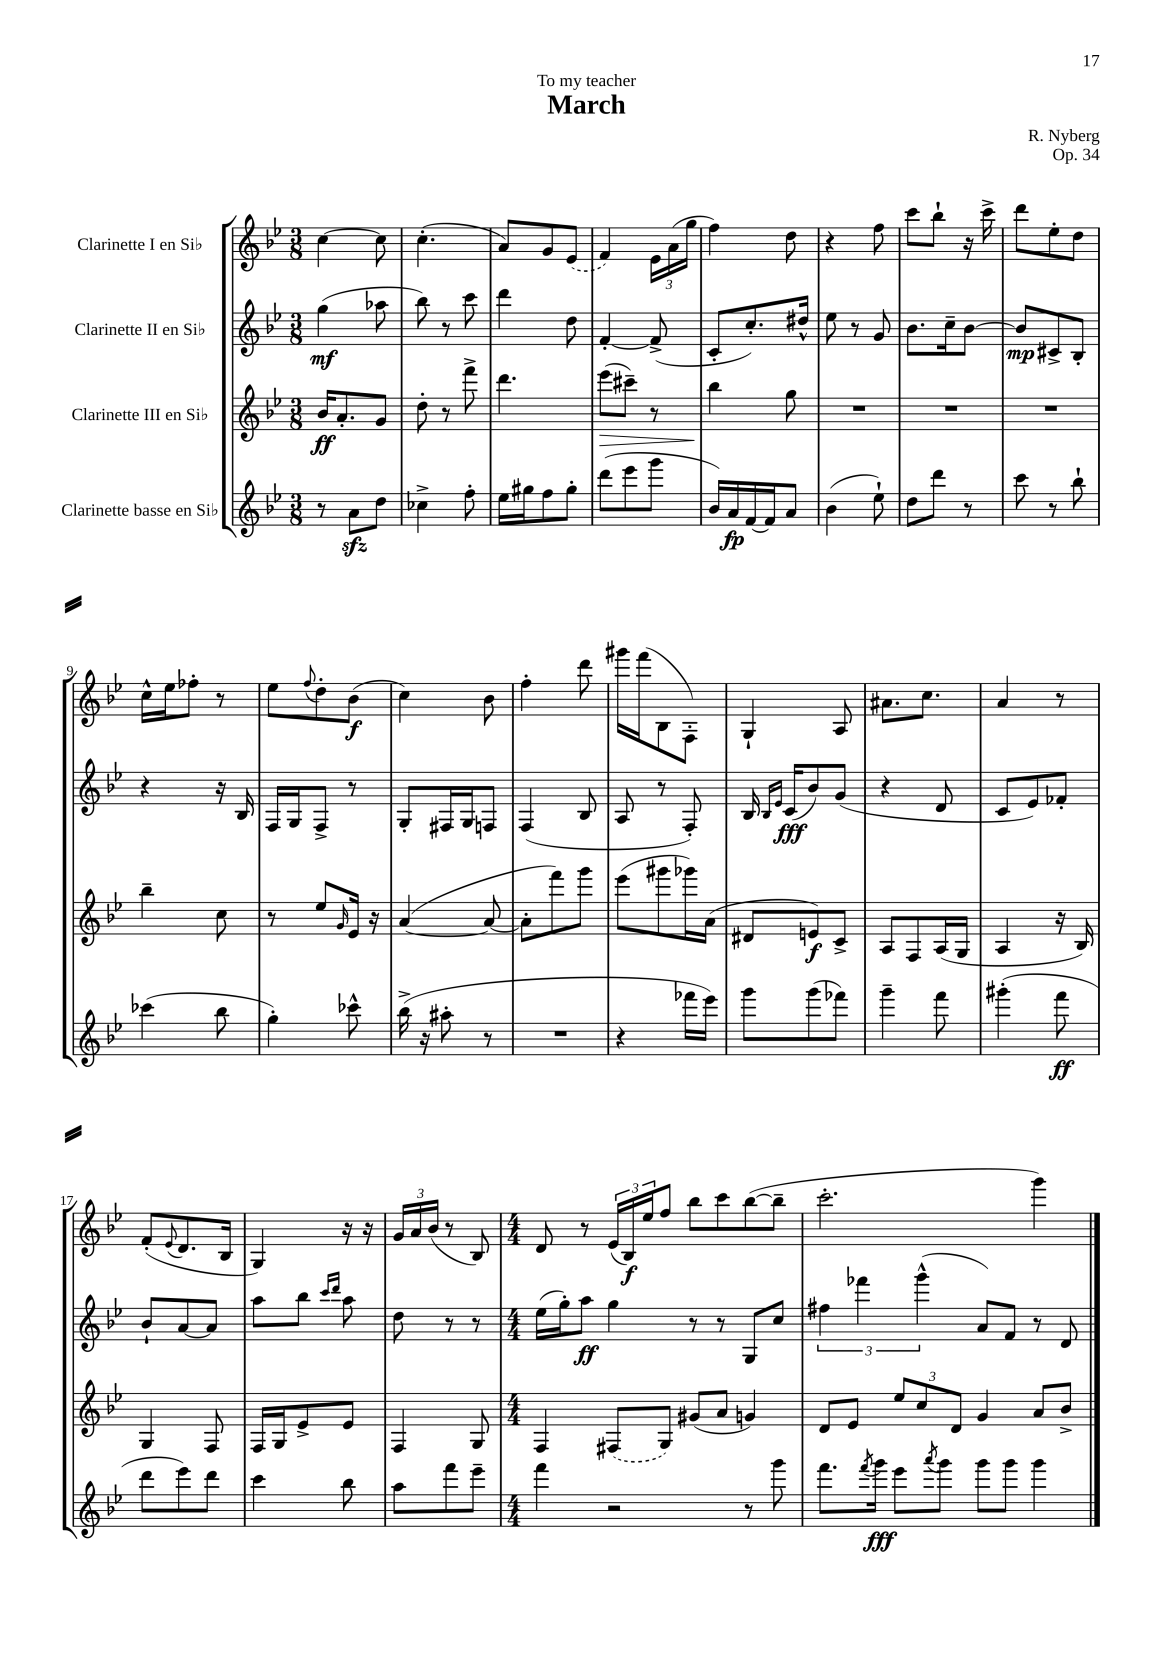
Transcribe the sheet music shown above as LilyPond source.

\header { title = "March" composer = "R. Nyberg" dedication = "To my teacher" opus = "Op. 34" }
<<
\new StaffGroup <<
\new Staff = "s0" \with { instrumentName = "Clarinette I en Sib" } {
    \clef treble \key bes \major \numericTimeSignature \time 3/8
    c''4~ c''8 |
    c''4.-.( |
    a'8) g'8 \once \slurDashed ees'8( |
    f'4) \tuplet 3/2 { ees'16 a'16( g''16 } |
    f''4) d''8 |
    r4 f''8 |
    c'''8 bes''8-! r16 c'''16-> |
    d'''8 ees''8-. d''8 |
    c''16-^ ees''16 fes''8-. r8 |
    ees''8 \appoggiatura { f''8 } d''8-. bes'8\f( |
    c''4) bes'8 |
    f''4-. d'''8 |
    gis'''16 f'''16( bes8 f8-.) |
    g4-! a8 |
    ais'8. c''8. |
    a'4 r8 |
    f'8-.( \appoggiatura { ees'8 } d'8. bes16 |
    g4) r16 r16 |
    \tuplet 3/2 { g'16 a'16 bes'16( } r8 bes8) |
    \numericTimeSignature \time 4/4 d'8 r8 \tuplet 3/2 { ees'16( bes16\f) ees''16 } f''8 bes''8 c'''8 bes''8~( bes''8-- |
    c'''2.-. g'''4) \bar "|." |
}
\new Staff = "s1" \with { instrumentName = "Clarinette II en Sib" } {
    \clef treble \key bes \major \numericTimeSignature \time 3/8
    g''4\mf( aes''8 |
    bes''8) r8 c'''8 |
    d'''4 d''8 |
    f'4~-. f'8->( |
    c'8-. c''8.-.) dis''16-^ |
    ees''8 r8 g'8 |
    bes'8. c''16-- bes'8~ |
    bes'8\mp cis'8-> bes8-. |
    r4 r16 bes16 |
    f16 g16 f8-> r8 |
    g8-. fis16 g16 f8 |
    f4( bes8 |
    a8 r8 f8-.) |
    bes16 \grace { bes16 ees'16 } c'16\fff( bes'8) g'8( |
    r4 d'8 |
    c'8 ees'8) fes'8-. |
    bes'8-! a'8~ a'8 |
    a''8 bes''8 \grace { c'''16 d'''16 } a''8 |
    d''8 r8 r8 |
    \numericTimeSignature \time 4/4 ees''16( g''16-.) a''8\ff g''4 r8 r8 g8 c''8 |
    \tuplet 3/2 { fis''4 fes'''4 g'''4-^( } a'8) f'8 r8 d'8 \bar "|." |
}
\new Staff = "s2" \with { instrumentName = "Clarinette III en Sib" } {
    \clef treble \key bes \major \numericTimeSignature \time 3/8
    bes'16\ff a'8.-. g'8 |
    d''8-. r8 f'''8-> |
    d'''4. |
    ees'''8\>( cis'''8--) r8 |
    bes''4\! g''8 |
    R4. |
    R4. |
    R4. |
    bes''4-- c''8 |
    r8 ees''8 \grace { g'16 } ees'16 r16 |
    a'4~( a'8~ |
    a'8-. f'''8) g'''8 |
    ees'''8( gis'''8 ges'''16) a'16( |
    dis'8 e'8\f) c'8-> |
    a8 f8 a16( g16 |
    a4 r16 bes16) |
    g4 f8 |
    f16 g16 ees'8-> ees'8 |
    f4 g8 |
    \numericTimeSignature \time 4/4 f4 \once \slurDashed fis8( g8) gis'8( a'8 g'4) |
    d'8 ees'8 \tuplet 3/2 { ees''8 c''8 d'8 } g'4 a'8 bes'8-> \bar "|." |
}
\new Staff = "s3" \with { instrumentName = "Clarinette basse en Sib" } {
    \clef treble \key bes \major \numericTimeSignature \time 3/8
    r8 a'8\sfz d''8 |
    ces''4-> f''8-. |
    ees''16 gis''16 f''8 gis''8-. |
    d'''8( ees'''8 g'''8 |
    bes'16) a'16\fp f'16~ f'16 a'8 |
    bes'4( ees''8-!) |
    d''8 d'''8 r8 |
    c'''8 r8 bes''8-! |
    ces'''4( bes''8 |
    g''4-.) ces'''8-^ |
    bes''16->( r16 ais''8-. r8 |
    R4. |
    r4 fes'''16 ees'''16) |
    g'''8 g'''8( fes'''8) |
    g'''4-- f'''8 |
    gis'''4-.( f'''8\ff |
    d'''8 ees'''8) d'''8 |
    c'''4 bes''8 |
    a''8 f'''8 ees'''8-- |
    \numericTimeSignature \time 4/4 f'''4 r2 r8 g'''8 |
    f'''8. \acciaccatura { f'''8 } g'''16\fff ees'''8 \acciaccatura { a'''8 } g'''8 g'''8 g'''8 g'''4 \bar "|." |
}
>>
>>
